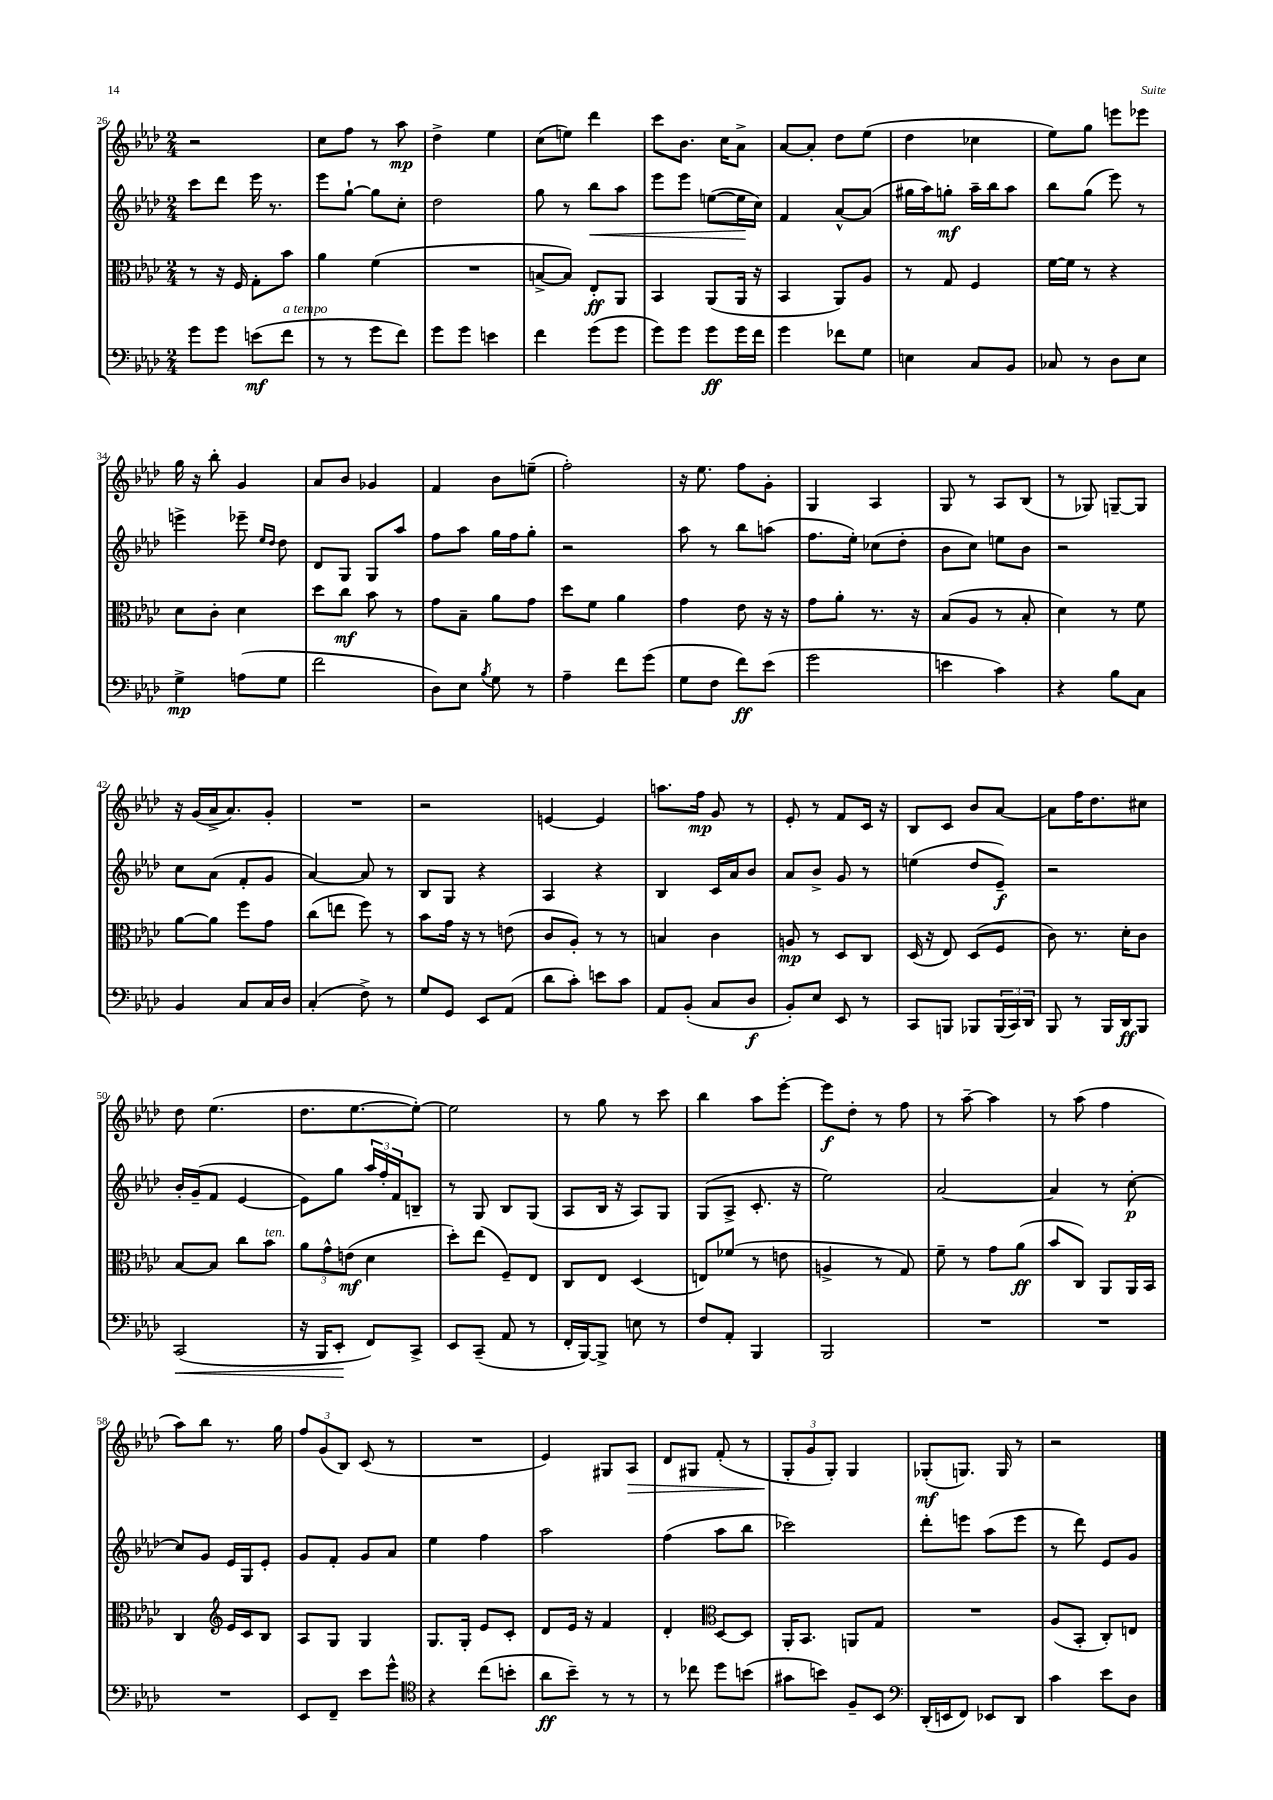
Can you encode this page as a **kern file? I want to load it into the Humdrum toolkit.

**kern	**kern	**kern	**kern
*staff4	*staff3	*staff2	*staff1
*clefF4	*clefC3	*clefG2	*clefG2
*k[b-e-a-d-]	*k[b-e-a-d-]	*k[b-e-a-d-]	*k[b-e-a-d-]
*M2/4	*M2/4	*M2/4	*M2/4
8g\L	8r	8ccc\L	2r
8g\J	16r	8ddd-\J	.
.	16F/	.	.
(8e\L	8G'\L	16eee-\	.
.	.	8.r	.
8f\J	8b-\J	.	.
=	=	=	=
8r	4a-\	8eee-\L	8cc\L
8r	.	[8gg`\J	8ff\J
8g\L	(4f\	8gg\]L	8r
8f\J)	.	8cc'\J	8aa-\
=	=	=	=
8g\L	2r	2dd-\	4dd-^\
8g\J	.	.	.
4e\	.	.	4ee-\
=	=	=	=
4f\	[8B^/L	8gg\	(8cc\L
.	8B/]J)	8r	8ee\J)
(8g\L	8E-'/L	8bb-\L	4ddd-\
8g\J	8AA-/J	8aa-\J	.
=	=	=	=
8g\L)	4BB-/	8eee-\L	8ccc\L
8g\J	.	8eee-\J	8.b-\J
8g\L	(8AA-/L	([8ee\L	.
.	.	.	16cc\LK
16g\L	16AA-/Jk	16ee\]L	8a-^\J
16f\JJ	16r	16cc\JJ)	.
=	=	=	=
4g\	4BB-/	4f/	[8a-/L
.	.	.	8a-'/]J
8f-\L	8AA-/L)	[8a-^^/L	8dd-\L
8G\J	8A-/J	(8a-/]J	(8ee-\J
=	=	=	=
4E\	8r	16gg#\LL	4dd-\
.	.	16aa-\J)	.
.	8G/	8gg'\J	.
8C/L	4F/	16aa-~\LL	4cc-\
.	.	16bb-\J	.
8BB-/J	.	8aa-\J	.
=	=	=	=
8C-/	[16f\LL	8bb-\L	8ee-\L)
.	16f\]JJ	.	.
8r	8r	(8gg\J	8gg\J
8D-\L	4r	8eee-\)	8eee\L
8E-\J	.	8r	8eee-\J
=	=	=	=
4G^\	8d-\L	4eee^\	16gg\
.	.	.	16r
.	8c'\J	.	8bb-'\
(8A\L	4d-\	8eee-~\	4g/
.	.	16qqee-/LL	.
.	.	16qqdd-/JJ	.
8G\J	.	8dd-\	.
=	=	=	=
2f\	8dd-\L	8d-/L	8a-/L
.	8cc\J	8G/J	8b-/J
.	8b-\	8G/L	4g-/
.	8r	8aa-/J	.
=	=	=	=
8D-\L)	8g\L	8ff\L	4f/
8E-\J	8B-~\J	8aa-\J	.
8qB-/	.	.	.
8G\	8a-\L	16gg\LL	8b-\L
.	.	16ff\J	.
8r	8g\J	8gg'\J	(8ee~\J
=	=	=	=
4A-~\	8dd-\L	2r	2ff'\)
.	8f\J	.	.
8f\L	4a-\	.	.
(8g\J	.	.	.
=	=	=	=
8G\L	4g\	8aa-\	16r
.	.	.	8.ee-\
8F\J	.	8r	.
8f\L)	8e-\	8bb-\L	8ff\L
(8e-\J	16r	(8aa\J	8g'\J
.	16r	.	.
=	=	=	=
2g\	8g\L	8.ff\L	4G/
.	8a-'\J	.	.
.	.	16ee-'\Jk)	.
.	8.r	(8cc-\L	4A-/
.	.	8dd-'\J	.
.	16r	.	.
=	=	=	=
4e\	(8B-/L	8b-\L	8G/
.	8A-/J	8cc\J)	8r
4c\)	8r	8ee\L	8A-/L
.	8B-'/	8b-\J	(8B-/J
=	=	=	=
4r	4d-\)	2r	8r
.	.	.	8G-/)
8B-\L	8r	.	[8G~/L
8C\J	8f\	.	8G/]J
=	=	=	=
4BB-/	[8a-\L	8cc\L	16r
.	.	.	(16g/LL
.	8a-\]J	(8a-\J	16a-^/J
.	.	.	8.a-/)
8C/L	8ff\L	8f'/L	.
16C/L	8g\J	8g/J	8g'/J
16D-/JJ	.	.	.
=	=	=	=
(4C'/	(8cc\L	[4a-/)	2r
.	8ee\J	.	.
8F^\)	8ff\)	8a-/]	.
8r	8r	8r	.
=	=	=	=
8G/L	8b-\L	8B-/L	2r
8GG/J	16g\Jk	8G/J	.
.	16r	.	.
8EE-/L	8r	4r	.
(8AA-/J	(8e\	.	.
=	=	=	=
8d-\L	8c/L	4A-/	[4e/
8c'\J)	8A-'/J)	.	.
8e\L	8r	4r	4e/]
8c\J	8r	.	.
=	=	=	=
8AA-/L	4B/	4B-/	8.aa\L
(8BB-'/J	.	.	.
.	.	.	16ff\Jk
8C/L	4c\	16c/LL	8g/
.	.	16a-/J	.
8D-/J	.	8b-/J	8r
=	=	=	=
8BB-'/L)	8A/	8a-/L	8e-'/
8E-/J	8r	8b-^/J	8r
8EE-/	8D-/L	8g/	8f/L
8r	8C/J	8r	16c/Jk
.	.	.	16r
=	=	=	=
8CC/L	(16D-/	(4ee\	8B-/L
.	16r	.	.
8BBB/J	8E-/)	.	8c/J
8BBB-/L	(8D-/L	8dd-/L	8b-/L
(24BBB-/L	8F/J	8e-~/J)	[8a-/J
24CC/)	.	.	.
24DD-/JJ	.	.	.
=	=	=	=
8BBB-/	8c\)	2r	8a-\]L
8r	8.r	.	16ff\K
.	.	.	8.dd-\
16BBB-/LL	.	.	.
16DD-/J	16d-'\LK	.	.
8BBB-/J	8c\J	.	8cc#\J
=	=	=	=
(2CC/	[8B-/L	16b-'/LL	8dd-\
.	.	(16g~/J	.
.	8B-/]J	8f/J	(4.ee-\
.	8cc\L	[4e-/	.
.	8b-\J	.	.
=	=	=	=
16r	12a-\L	8e-\]L)	8.dd-\L
16BBB-/LK	.	.	.
.	12g^^\	.	.
8EE-'/J	.	8gg\J	.
.	(12e\J	.	.
.	.	.	[8.ee-\
8FF/L)	4d-\	24aa-/LL	.
.	.	24ff'/	.
.	.	24f/J	.
8CC^/J	.	8B~/J	8ee-'\_J)
=	=	=	=
8EE-/L	8dd-'\L)	8r	2ee-\]
(8CC~/J	(8ee-\J	8G/	.
8AA-/	8F~/L)	8B-/L	.
8r	8E-/J	(8G/J	.
=	=	=	=
16FF'/LL	8C/L	8A-/L	8r
[16BBB-/J)	.	.	.
8BBB-^/]J	8E-/J	16B-/Jk	8gg\
.	.	16r	.
8E\	(4D-/	8A-/L)	8r
8r	.	8G/J	8ccc\
=	=	=	=
8F/L	8E/L)	(8G/L	4bb-\
8AA-'/J	(8f-/J	8A-^/J	.
4BBB-/	8r	8.c'/	8aa-\L
.	8e\	.	[8eee-'\J
.	.	16r	.
=	=	=	=
2BBB-/	4A^/	2ee-\)	8eee-\]L
.	.	.	8dd-'\J
.	8r	.	8r
.	8G/)	.	8ff\
=	=	=	=
2r	8f~\	[2a-/	8r
.	8r	.	[8aa-~\
.	8g\L	.	4aa-\]
.	(8a-\J	.	.
=	=	=	=
2r	8b-/L	4a-/]	8r
.	8C/J)	.	(8aa-\
.	8AA-/L	8r	4ff\
.	16AA-/L	[8cc'\	.
.	16BB-/JJ	.	.
=	=	=	=
2r	4C/	8cc/]L	8aa-\L)
.	.	8g/J	8bb-\J
*	*clefG2	*	*
.	16e-/LL	16e-/LL	8.r
.	16c/J	16G/J	.
.	8B-/J	8e-'/J	.
.	.	.	16gg\
=	=	=	=
8EE-/L	8A-/L	8g/L	12ff/L
.	.	.	(12g/
8FF~/J	8G/J	8f'/J	.
.	.	.	12B-/J)
8e-\L	4G/	8g/L	(8c/
8g^^\J	.	8a-/J	8r
=	=	=	=
*clefC4	*	*	*
4r	8.G/L	4ee-\	2r
.	16G'/Jk	.	.
(8cc\L	8e-/L	4ff\	.
8b'\J	8c'/J	.	.
=	=	=	=
8a-\L	8d-/L	2aa-\	4e-/)
8b-~\J)	16e-/Jk	.	.
.	16r	.	.
8r	4f/	.	8G#/L
8r	.	.	8A-/J
=	=	=	=
8r	4d-'/	(4ff\	8d-/L
8cc-\	.	.	8G#/J
*	*clefC3	*	*
8dd-\L	[8D-/L	8aa-\L	(8f'/
(8b\J	8D-/]J	8bb-\J	8r
=	=	=	=
8g#\L	16AA-'/LK	2ccc-\)	12G'/L
.	8.BB-/J	.	.
.	.	.	12g/
8b\J)	.	.	.
.	.	.	12G'/J)
8F~/L	8AA/L	.	4G/
8BB-/J	8G/J	.	.
=	=	=	=
*clefF4	*	*	*
(16DD-'/LL	2r	8ddd-'\L	(8G-'/L
16EE/J	.	.	.
8FF/J)	.	8eee\J	8.G/J)
8EE-/L	.	(8aa-\L	.
.	.	.	16G/
8DD-/J	.	8eee\J	8r
=	=	=	=
4c\	(8A-/L	8r	2r
.	8BB-'/J	8ddd-\)	.
8e-\L	8C'/L)	8e-/L	.
8D-\J	8E/J	8g/J	.
==	==	==	==
*-	*-	*-	*-
